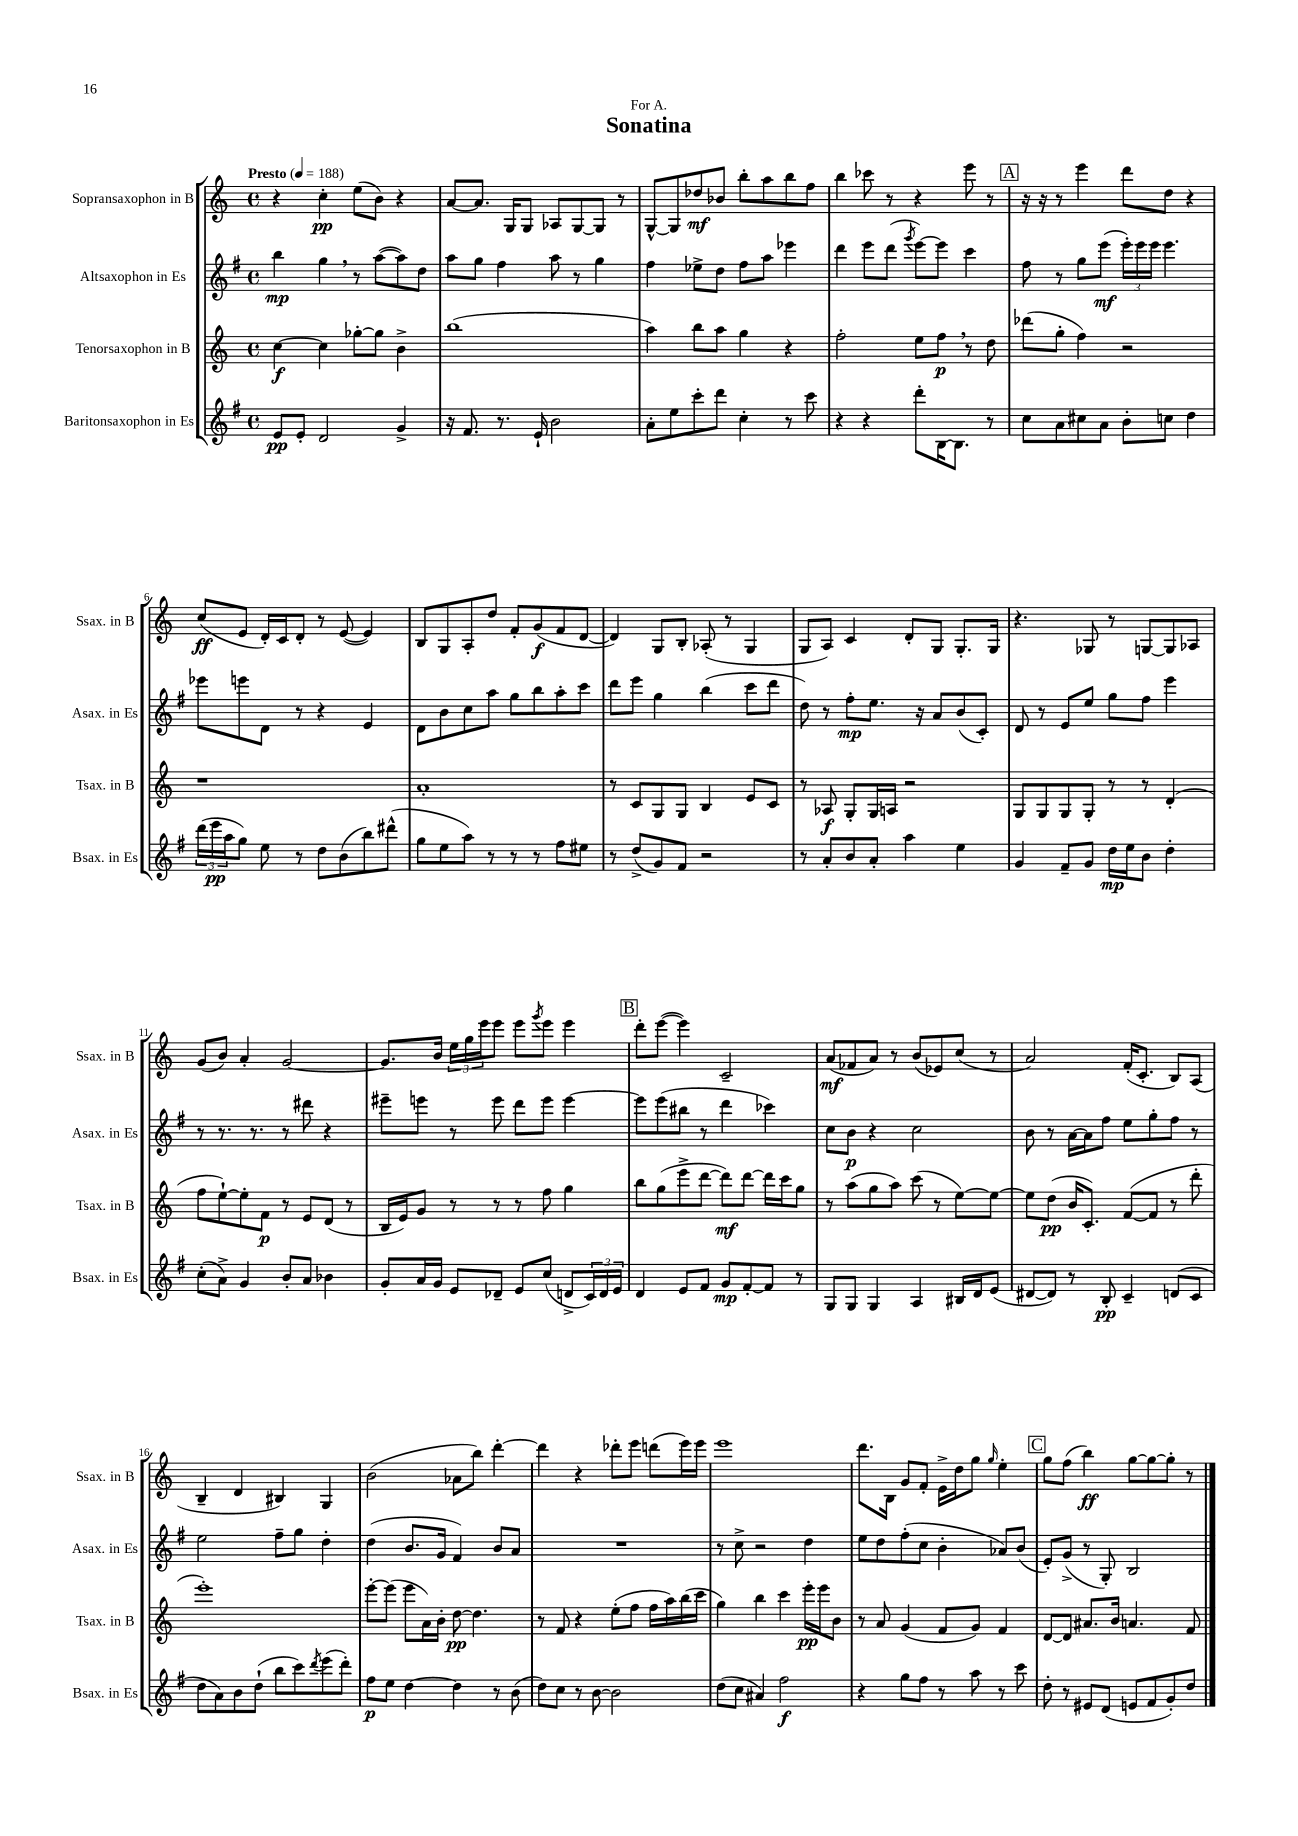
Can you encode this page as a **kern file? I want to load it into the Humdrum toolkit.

**kern	**dynam	**kern	**dynam	**kern	**dynam	**kern	**dynam
*part4	*part4	*part3	*part3	*part2	*part2	*part1	*part1
*staff4	*staff4	*staff3	*staff3	*staff2	*staff2	*staff1	*staff1
*I"Baritonsaxophon in Es	*	*I"Tenorsaxophon in B	*	*I"Altsaxophon in Es	*	*I"Sopransaxophon in B	*
*I'Bsax. in Es	*	*I'Tsax. in B	*	*I'Asax. in Es	*	*I'Ssax. in B	*
*clefG2	*	*clefG2	*	*clefG2	*	*clefG2	*
*k[f#]	*	*k[]	*	*k[f#]	*	*k[]	*
*M4/4	*	*M4/4	*	*M4/4	*	*M4/4	*
*met(c)	*	*met(c)	*	*met(c)	*	*met(c)	*
*MM188	*	*MM188	*	*MM188	*	*MM188	*
=1	=1	=1	=1	=1	=1	=1	=1
!	!	!	!	!	!	!LO:TX:a:B:t=Presto	!
8e/L	pp	[4cc\	f	4bb\	mp	4r	.
8e'/J	.	.	.	.	.	.	.
2d/	.	4cc\]	.	4gg,\	.	4cc'\	pp
.	.	[8gg-X'\L	.	8r	.	(8ee\L	.
.	.	8gg-\J]	.	([8aa\L	.	8b\J)	.
4g^/	.	4b^\	.	8aa\])	.	4r	.
.	.	.	.	8dd\J	.	.	.
=2	=2	=2	=2	=2	=2	=2	=2
16r	.	(1bb	.	8aa\L	.	[8a/L	.
8.f#/	.	.	.	.	.	.	.
.	.	.	.	8gg\J	.	8.a/J]	.
8.r	.	.	.	4ff#\	.	.	.
.	.	.	.	.	.	16G/KL	.
.	.	.	.	.	.	8G/J	.
16e`/	.	.	.	.	.	.	.
2b\	.	.	.	8aa\	.	8A-X/L	.
.	.	.	.	8r	.	[8G/	.
.	.	.	.	4gg\	.	8G/J]	.
.	.	.	.	.	.	8r	.
=3	=3	=3	=3	=3	=3	=3	=3
8a'\L	.	4aa\)	.	4ff#\	.	[8G^^/L	.
8ee\	.	.	.	.	.	8G/]	.
8ccc'\	.	8bb\L	.	8ee-X^\L	.	8dd-X/	mf
8ddd\J	.	8aa\J	.	8dd\J	.	8b-X/J	.
4cc'\	.	4gg\	.	8ff#\L	.	8bb'\L	.
.	.	.	.	8aa\J	.	8aa\	.
8r	.	4r	.	4eee-X\	.	8bb\	.
8ccc\	.	.	.	.	.	8ff\J	.
=4	=4	=4	=4	=4	=4	=4	=4
4r	.	2ff'\	.	4ddd\	.	4bb\	.
4r	.	.	.	8eee\L	.	8ccc-X\	.
.	.	.	.	(8ddd\J	.	8r	.
.	.	.	.	8qggg/	.	.	.
8ddd'\L	.	8ee\L	.	[8eee\L)	.	4r	.
[16B\K	.	8ff,\J	p	8eee\J]	.	.	.
8.B\J]	.	.	.	.	.	.	.
.	.	8r	.	4ccc\	.	8eee\	.
8r	.	8dd\	.	.	.	8r	.
!!LO:REH:place=s1:t=A
=5	=5	=5	=5	=5	=5	=5	=5
8cc\L	.	(8ddd-X\L	.	8ff#\	.	16r	.
.	.	.	.	.	.	16r	.
8a\	.	8gg'\J	.	8r	.	8r	.
8cc#X\	.	4ff\)	.	8gg\L	.	4eee\	.
8a\J	.	.	.	(8eee\J	mf	.	.
8b'\L	.	2r	.	24eee'\LL)	.	8ddd\L	.
.	.	.	.	24eee\	.	.	.
.	.	.	.	24eee\JJ	.	.	.
8ccn\J	.	.	.	4.eee\	.	8dd\J	.
4dd\	.	.	.	.	.	4r	.
!!LO:LB:g=z
=6	=6	=6	=6	=6	=6	=6	=6
(24ddd\LL	.	1r	.	8eee-X\L	.	(8cc/L	ff
24eee\	pp	.	.	.	.	.	.
24aa\J	.	.	.	.	.	.	.
8gg\J)	.	.	.	8eeen\	.	8e/J	.
8ee\	.	.	.	8d\J	.	16d'/LL)	.
.	.	.	.	.	.	16c/J	.
8r	.	.	.	8r	.	8d'/J	.
8dd\L	.	.	.	4r	.	8r	.
(8b\	.	.	.	.	.	([8e/	.
8bb\)	.	.	.	4e/	.	4e/])	.
(8ddd#X^^\J	.	.	.	.	.	.	.
=7	=7	=7	=7	=7	=7	=7	=7
8gg\L	.	1a'	.	8d\L	.	8B/L	.
8ee\	.	.	.	8b\	.	8G/	.
8aa\J)	.	.	.	8cc\	.	8A'/	.
8r	.	.	.	8aa\J	.	8dd/J	.
8r	.	.	.	8gg\L	.	8f'/L	.
8r	.	.	.	8bb\	.	(8g/	f
8ff#\L	.	.	.	8aa'\	.	8f/	.
8ee#X\J	.	.	.	8ccc\J	.	[8d/J	.
=8	=8	=8	=8	=8	=8	=8	=8
8r	.	8r	.	8ddd\L	.	4d/])	.
(8dd^/L	.	8c/L	.	8eee\J	.	.	.
8g/)	.	8G/	.	4gg\	.	8G/L	.
8f#/J	.	8G/J	.	.	.	8B'/J	.
2r	.	4B/	.	(4bb\	.	(8A-X'/	.
.	.	.	.	.	.	8r	.
.	.	8e/L	.	8ccc\L	.	4G/	.
.	.	8c/J	.	8ddd\J	.	.	.
=9	=9	=9	=9	=9	=9	=9	=9
8r	.	8r	.	8dd\)	.	8G/L	.
8a'/L	.	8A-X/	f	8r	.	8A/J)	.
8b/	.	8G'/L	.	8ff#'\L	mp	4c/	.
8a'/J	.	16G/L	.	8.ee\J	.	.	.
.	.	16An/JJ	.	.	.	.	.
4aa\	.	2r	.	.	.	8d'/L	.
.	.	.	.	16r	.	.	.
.	.	.	.	8a/L	.	8G/J	.
4ee\	.	.	.	(8b/	.	8.G'/L	.
.	.	.	.	8c'/J)	.	.	.
.	.	.	.	.	.	16G/Jk	.
=10	=10	=10	=10	=10	=10	=10	=10
4g/	.	8G/L	.	8d/	.	4.r	.
.	.	8G/	.	8r	.	.	.
8f#~/L	.	8G/	.	8e/L	.	.	.
8g/J	.	8G'/J	.	8ee/J	.	8G-X/	.
16dd\LL	mp	8r	.	8gg\L	.	8r	.
16ee\J	.	.	.	.	.	.	.
8b\J	.	8r	.	8ff#\J	.	[8Gn/L	.
4dd'\	.	(4d'/	.	4eee\	.	8G/]	.
.	.	.	.	.	.	8A-X/J	.
!!LO:LB:g=z
=11	=11	=11	=11	=11	=11	=11	=11
(8cc'\L	.	8ff\L	.	8r	.	(8g/L	.
8a^\J)	.	[8ee`\)	.	8.r	.	8b/J)	.
4g/	.	8ee'\]	.	.	.	4a'/	.
.	.	.	.	8.r	.	.	.
.	.	8f\J	p	.	.	.	.
8b'/L	.	8r	.	8r	.	[2g/	.
8a/J	.	8e/L	.	8ddd#X\	.	.	.
4b-X\	.	(8d/J	.	4r	.	.	.
.	.	8r	.	.	.	.	.
=12	=12	=12	=12	=12	=12	=12	=12
8g'/L	.	16B/LL	.	8eee#X~\L	.	8.g/L]	.
.	.	16e/J)	.	.	.	.	.
16a/L	.	8g/J	.	8eeen\J	.	.	.
16g/JJ	.	.	.	.	.	16b/Jk	.
8e/L	.	8r	.	8r	.	24ee\LL	.
.	.	.	.	.	.	24gg\	.
.	.	.	.	.	.	24eee\J	.
8d-X~/J	.	8r	.	8eee\	.	8eee\J	.
8e/L	.	8r	.	8ddd\L	.	8eee\L	.
.	.	.	.	.	.	8qggg/	.
(8cc/J	.	8ff\	.	8eee\J	.	8eee\J	.
8dn^/L	.	4gg\	.	[4eee\	.	4eee\	.
24c/L)	.	.	.	.	.	.	.
24d/	.	.	.	.	.	.	.
24e/JJ	.	.	.	.	.	.	.
!!LO:REH:place=s1:t=B
=13	=13	=13	=13	=13	=13	=13	=13
4d/	.	8bb\L	.	8eee\L]	.	8ddd'\L	.
.	.	(8gg\	.	(8eee\	.	([8eee\J	.
8e/L	.	8eee^\	.	8bb#X\J	.	4eee\])	.
8f#/J	.	[8ddd\J	.	8r	.	.	.
8g/L	mp	8ddd\L])	mf	4ddd\	.	2c~/	.
[8f#'/	.	[8ddd\J	.	.	.	.	.
8f#/J]	.	16ddd\LL]	.	4ccc-X\)	.	.	.
.	.	16ccc\J	.	.	.	.	.
8r	.	8gg\J	.	.	.	.	.
=14	=14	=14	=14	=14	=14	=14	=14
8G/L	.	8r	.	8cc\L	.	(8a/L	mf
8G/J	.	(8aa\L	.	8b\J	p	8f-X/	.
4G/	.	8gg\	.	4r	.	8a/J)	.
.	.	8aa\J)	.	.	.	8r	.
4A/	.	(8ccc\	.	2cc\	.	(8b/L	.
.	.	8r	.	.	.	8e-X/)	.
16B#X/LL	.	[8ee\L)	.	.	.	(8cc/J	.
16d/J	.	.	.	.	.	.	.
(8e/J	.	8ee\J_	.	.	.	8r	.
=15	=15	=15	=15	=15	=15	=15	=15
[8d#X/L	.	8ee\L]	.	8b\	.	2a/)	.
8d#/J])	.	(8dd\J	pp	8r	.	.	.
8r	.	16b/KL	.	[16a\LL	.	.	.
.	.	8.c'/J)	.	16a\J]	.	.	.
8B'/	pp	.	.	8ff#\J	.	.	.
4c~/	.	([8f/L	.	8ee\L	.	(16f'/KL	.
.	.	.	.	.	.	8.c'/J	.
.	.	8f/J]	.	8gg'\	.	.	.
(8dn/L	.	8r	.	8ff#\J	.	8B/L)	.
8c/J	.	8ddd'\	.	8r	.	(8A/J	.
!!LO:LB:g=z
=16	=16	=16	=16	=16	=16	=16	=16
8dd\L	.	1eee')	.	2ee\	.	4B~/	.
8a\)	.	.	.	.	.	.	.
8b\	.	.	.	.	.	4d/	.
(8dd`\J	.	.	.	.	.	.	.
8bb\L	.	.	.	8ff#~\L	.	4B#X/)	.
8ccc\)	.	.	.	8gg\J	.	.	.
8qddd/	.	.	.	.	.	.	.
(8eee\	.	.	.	4dd'\	.	4G/	.
8ddd'\J)	.	.	.	.	.	.	.
=17	=17	=17	=17	=17	=17	=17	=17
8ff#\L	p	[8eee'\L	.	(4dd\	.	(2b\	.
8ee\J	.	(8eee\J]	.	.	.	.	.
[4dd\	.	8eee\L	.	8.b/L	.	.	.
.	.	16a\L)	.	.	.	.	.
.	.	16b'\JJ	.	16g/Jk	.	.	.
4dd\]	.	[8dd\	pp	4f#/)	.	8a-X\L	.
.	.	4.dd\]	.	.	.	8bb\J)	.
8r	.	.	.	8b/L	.	[4ddd'\	.
(8b\	.	.	.	8a/J	.	.	.
=18	=18	=18	=18	=18	=18	=18	=18
8dd\L)	.	8r	.	1r	.	4ddd\]	.
8cc\J	.	8f/	.	.	.	.	.
8r	.	4r	.	.	.	4r	.
[8b\	.	.	.	.	.	.	.
2b\]	.	(8ee'\L	.	.	.	8ddd-X'\L	.
.	.	8ff\J	.	.	.	8eee\J	.
.	.	16ff\LL	.	.	.	(8dddn\L	.
.	.	16aa\)	.	.	.	.	.
.	.	(16bb\	.	.	.	16eee\L)	.
.	.	16ccc\JJ	.	.	.	16eee\JJ	.
=19	=19	=19	=19	=19	=19	=19	=19
(8dd\L	.	4gg\)	.	8r	.	1eee	.
8cc\J	.	.	.	8cc^\	.	.	.
4a#X/)	.	4bb\	.	2r	.	.	.
2ff#\	f	4ccc\	.	.	.	.	.
.	.	16eee'\LL	pp	4dd\	.	.	.
.	.	16eee\J	.	.	.	.	.
.	.	8b\J	.	.	.	.	.
=20	=20	=20	=20	=20	=20	=20	=20
4r	.	8r	.	8ee\L	.	8.ddd\L	.
.	.	8a/	.	8dd\	.	.	.
.	.	.	.	.	.	16B\Jk	.
8gg\L	.	(4g/	.	(8ff#'\	.	8g/L	.
8ff#\J	.	.	.	8cc\J	.	8f'/J	.
8r	.	8f/L	.	4b'\	.	16e^\LL	.
.	.	.	.	.	.	16dd\J	.
8aa\	.	8g/J)	.	.	.	8gg\J	.
.	.	.	.	.	.	16qqgg/	.
8r	.	4f/	.	8a-X/L)	.	4ee'\	.
8ccc\	.	.	.	(8b/J	.	.	.
!!LO:REH:place=s1:t=C
=21	=21	=21	=21	=21	=21	=21	=21
8dd'\	.	[8d/L	.	8e'/L)	.	8gg\L	.
8r	.	8d/J]	.	(8g^/J	.	(8ff\J	.
8e#X/L	.	8.a#X/L	.	8r	.	4bb\)	ff
(8d/J	.	.	.	8G'/)	.	.	.
.	.	16b/Jk	.	.	.	.	.
8en/L	.	4.an/	.	2B/	.	[8gg\L	.
8f#/	.	.	.	.	.	8gg\_	.
8g'/)	.	.	.	.	.	8gg'\J]	.
8dd/J	.	8f/	.	.	.	8r	.
==	==	==	==	==	==	==	==
*-	*-	*-	*-	*-	*-	*-	*-
